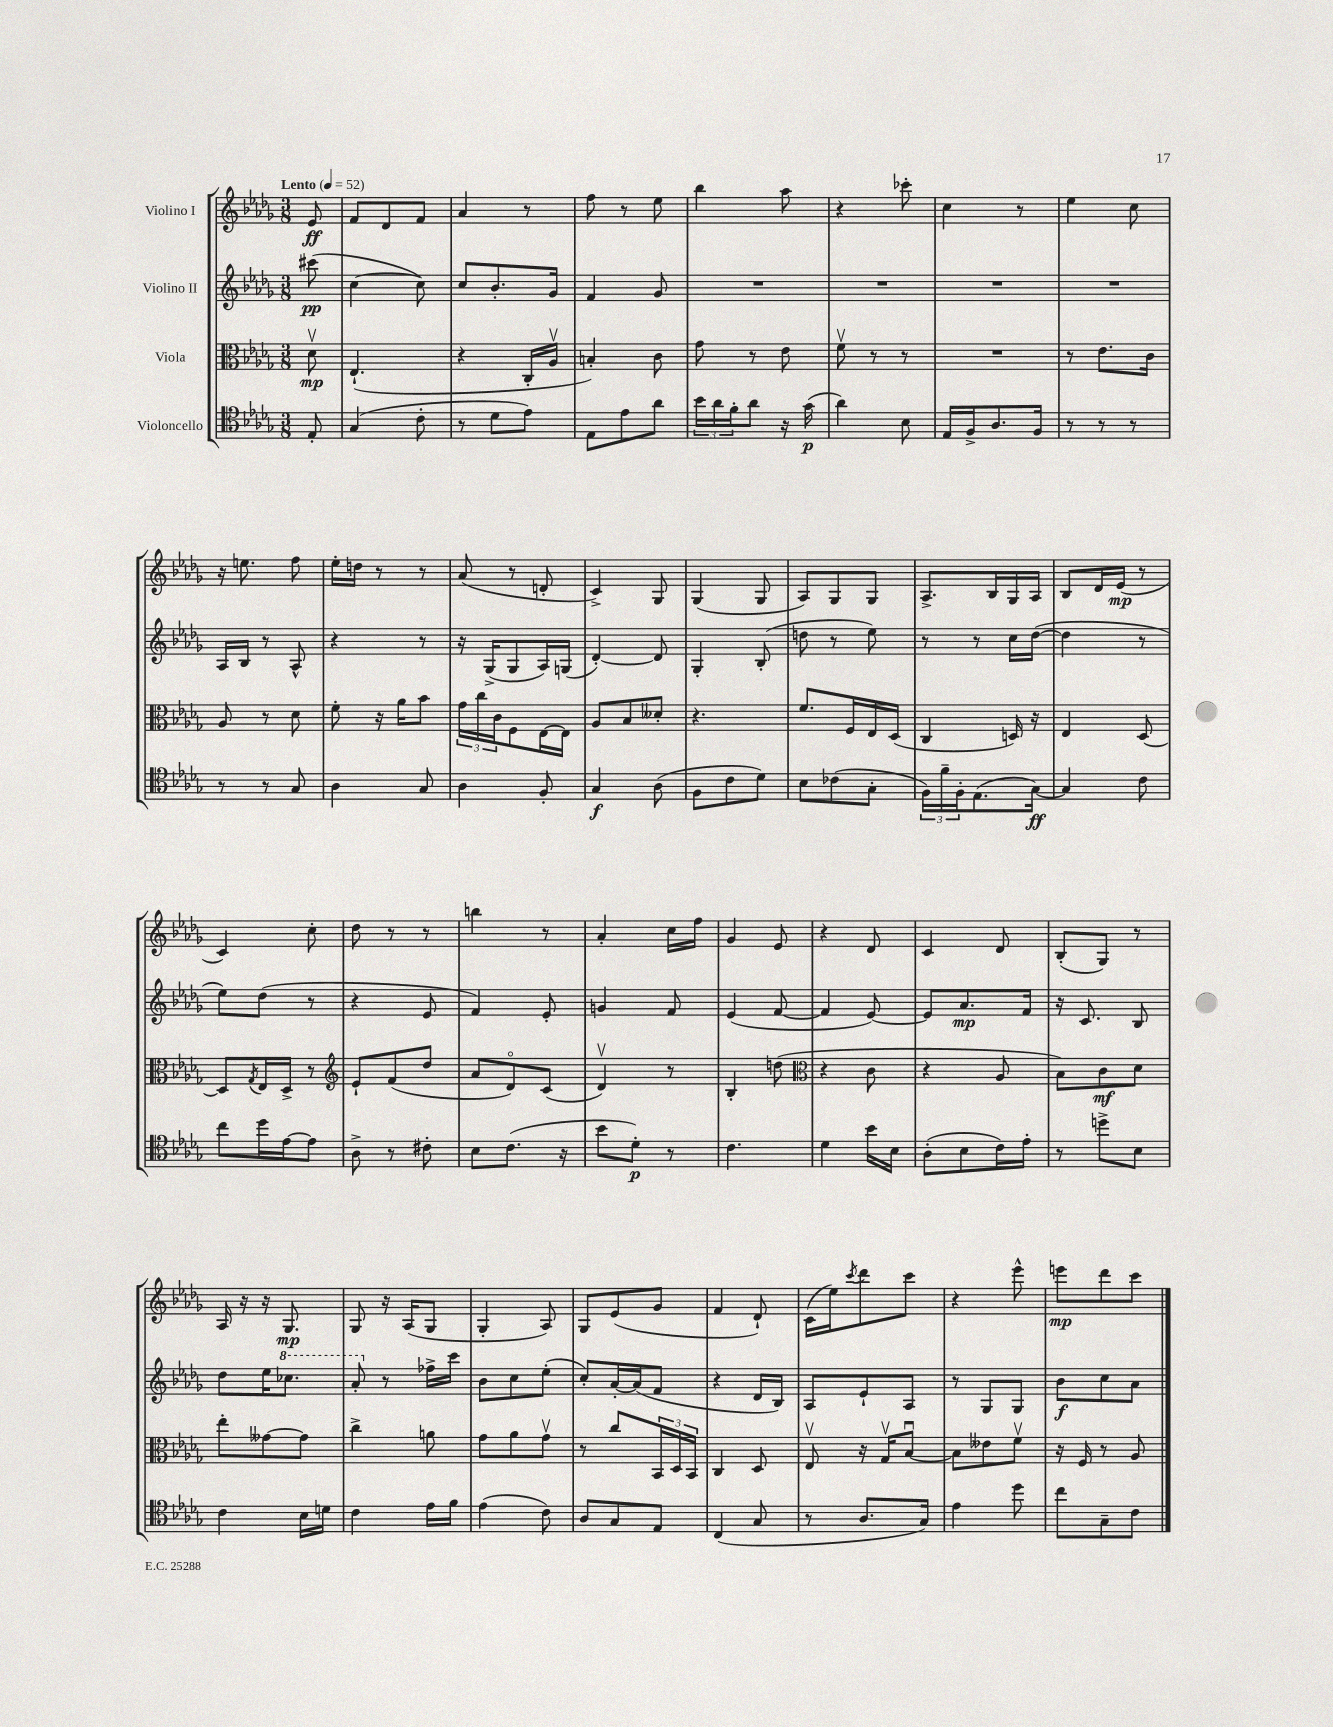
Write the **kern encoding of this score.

**kern	**dynam	**kern	**dynam	**kern	**dynam	**kern	**dynam
*part4	*part4	*part3	*part3	*part2	*part2	*part1	*part1
*staff4	*staff4	*staff3	*staff3	*staff2	*staff2	*staff1	*staff1
*I"Violoncello	*	*I"Viola	*	*I"Violino II	*	*I"Violino I	*
*clefC4	*	*clefC3	*	*clefG2	*	*clefG2	*
*k[b-e-a-d-g-]	*	*k[b-e-a-d-g-]	*	*k[b-e-a-d-g-]	*	*k[b-e-a-d-g-]	*
*M3/8	*	*M3/8	*	*M3/8	*	*M3/8	*
*MM52	*	*MM52	*	*MM52	*	*MM52	*
=	=	=	=	=	=	=	=
!	!	!	!	!	!	!LO:TX:a:B:t=Lento	!
8E-'/	.	8d-v\	mp	(8ccc#X\	pp	8e-/	ff
=1	=1	=1	=1	=1	=1	=1	=1
(4G-/	.	(4.E-`/	.	[4cc\	.	8f/L	.
.	.	.	.	.	.	8d-/	.
8c'\	.	.	.	8cc\])	.	8f/J	.
=2	=2	=2	=2	=2	=2	=2	=2
8r	.	4r	.	8cc/L	.	4a-/	.
8d-\L	.	.	.	8.b-'/	.	.	.
8e-\J)	.	16C'/LL	.	.	.	8r	.
.	.	16A-v/JJ	.	16g-/Jk	.	.	.
=3	=3	=3	=3	=3	=3	=3	=3
8E-\L	.	4Bn'/)	.	4f/	.	8ff\	.
8e-\	.	.	.	.	.	8r	.
8a-\J	.	8c\	.	8g-/	.	8ee-\	.
=4	=4	=4	=4	=4	=4	=4	=4
24b-\LL	.	8g-\	.	4.r	.	4bb-\	.
24a-\	.	.	.	.	.	.	.
24f'\J	.	.	.	.	.	.	.
8a-\J	.	8r	.	.	.	.	.
16r	.	8e-\	.	.	.	8aa-\	.
(16g-\	p	.	.	.	.	.	.
=5	=5	=5	=5	=5	=5	=5	=5
4a-\)	.	8fv\	.	4.r	.	4r	.
.	.	8r	.	.	.	.	.
8B-\	.	8r	.	.	.	8ccc-X'\	.
=6	=6	=6	=6	=6	=6	=6	=6
16E-/LL	.	4.r	.	4.r	.	4cc\	.
16F^/J	.	.	.	.	.	.	.
8.A-/	.	.	.	.	.	.	.
.	.	.	.	.	.	8r	.
16F/Jk	.	.	.	.	.	.	.
=7	=7	=7	=7	=7	=7	=7	=7
8r	.	8r	.	4.r	.	4ee-\	.
8r	.	8.e-\L	.	.	.	.	.
8r	.	.	.	.	.	8cc\	.
.	.	16c\Jk	.	.	.	.	.
!!LO:LB:g=z
=8	=8	=8	=8	=8	=8	=8	=8
8r	.	8A-/	.	16A-/LL	.	16r	.
.	.	.	.	16B-/JJ	.	8.een\	.
8r	.	8r	.	8r	.	.	.
8G-/	.	8d-\	.	8A-^^/	.	8ff\	.
=9	=9	=9	=9	=9	=9	=9	=9
4A-\	.	8f'\	.	4r	.	16ee-'\LL	.
.	.	.	.	.	.	16ddn\JJ	.
.	.	16r	.	.	.	8r	.
.	.	16a-\KL	.	.	.	.	.
8G-/	.	8b-\J	.	8r	.	8r	.
=10	=10	=10	=10	=10	=10	=10	=10
4A-\	.	24g-\LL	.	16r	.	(8a-/	.
.	.	24cc\	.	.	.	.	.
.	.	.	.	(16G-^/KL	.	.	.
.	.	24c\J	.	.	.	.	.
.	.	8F\	.	8G-/	.	8r	.
8F'/	.	[16E-\L	.	16A-/L)	.	8dn'/	.
.	.	16E-\JJ]	.	(16Gn/JJ	.	.	.
=11	=11	=11	=11	=11	=11	=11	=11
4G-/	f	8A-/L	.	[4d-'/)	.	4c^/)	.
.	.	8B-/	.	.	.	.	.
(8A-\	.	8d--X'/J	.	8d-/]	.	8G-/	.
=12	=12	=12	=12	=12	=12	=12	=12
8F\L	.	4.r	.	4G-'/	.	(4G-/	.
8c\	.	.	.	.	.	.	.
8d-\J)	.	.	.	(8B-'/	.	8G-/	.
=13	=13	=13	=13	=13	=13	=13	=13
8B-\L	.	8.f/L	.	8ddn\	.	8A-/L)	.
(8c-X\	.	.	.	8r	.	8G-/	.
.	.	16F/L	.	.	.	.	.
8G-'\J	.	16E-/	.	8ee-\)	.	8G-/J	.
.	.	(16D-/JJ	.	.	.	.	.
=14	=14	=14	=14	=14	=14	=14	=14
24F\LL)	.	4C/	.	8r	.	8.A-^/L	.
24f~\	.	.	.	.	.	.	.
24F'\J	.	.	.	.	.	.	.
(8.E-\	.	.	.	8r	.	.	.
.	.	.	.	.	.	16B-/L	.
.	.	16Dn/)	.	16cc\LL	.	16G-/	.
[16G-\Jk)	ff	16r	.	([16dd-\JJ	.	16A-/JJ	.
=15	=15	=15	=15	=15	=15	=15	=15
4G-/]	.	4E-/	.	4dd-\]	.	8B-/L	.
.	.	.	.	.	.	16d-/L	.
.	.	.	.	.	.	(16e-/JJ	mp
8c\	.	[8D-/	.	8r	.	8r	.
!!LO:LB:g=z
=16	=16	=16	=16	=16	=16	=16	=16
8cc\L	.	8D-/L]	.	8ee-\L)	.	4c/)	.
.	.	8qG-/	.	.	.	.	.
16dd-\L	.	16E-/L	.	(8dd-\J	.	.	.
[16e-\J	.	16D-^/JJ	.	.	.	.	.
8e-\J]	.	8r	.	8r	.	8cc'\	.
=17	=17	=17	=17	=17	=17	=17	=17
*	*	*clefG2	*	*	*	*	*
8A-^\	.	8e-`/L	.	4r	.	8dd-\	.
8r	.	(8f/	.	.	.	8r	.
8c#X'\	.	8dd-/J	.	8e-/	.	8r	.
=18	=18	=18	=18	=18	=18	=18	=18
8B-\L	.	8a-/L	.	4f/)	.	4bbn\	.
(8.c\J	.	8d-/)	.	.	.	.	.
.	.	(8c/J	.	8e-'/	.	8r	.
16r	.	.	.	.	.	.	.
=19	=19	=19	=19	=19	=19	=19	=19
8b-\L	.	4d-v/)	.	4gn/	.	4a-'/	.
8d-'\J)	p	.	.	.	.	.	.
8r	.	8r	.	8f/	.	16cc\LL	.
.	.	.	.	.	.	16ff\JJ	.
=20	=20	=20	=20	=20	=20	=20	=20
4.c\	.	4B-'/	.	(4e-/	.	4g-/	.
.	.	(8ddn\	.	[8f/	.	8e-/	.
=21	=21	=21	=21	=21	=21	=21	=21
*	*	*clefC3	*	*	*	*	*
4d-\	.	4r	.	4f/]	.	4r	.
16b-\LL	.	8c\	.	[8e-/)	.	8d-/	.
16B-\JJ	.	.	.	.	.	.	.
=22	=22	=22	=22	=22	=22	=22	=22
(8A-'\L	.	4r	.	8e-/L]	.	4c/	.
8B-\	.	.	.	8.a-/	mp	.	.
16c\L)	.	8A-/	.	.	.	8d-/	.
16e-'\JJ	.	.	.	16f/Jk	.	.	.
=23	=23	=23	=23	=23	=23	=23	=23
8r	.	8B-\L)	.	16r	.	(8B-'/L	.
.	.	.	.	8.c/	.	.	.
8ddn^\L	.	8c\	mf	.	.	8G-/J)	.
8B-\J	.	8d-\J	.	8B-/	.	8r	.
!!LO:LB:g=z
=24	=24	=24	=24	=24	=24	=24	=24
4c\	.	8ee-'\L	.	8dd-\L	.	16A-/	.
.	.	.	.	.	.	16r	.
.	.	[8g--X\	.	16ee-\K	.	16r	.
*	*	*	*	*8va	*	*	*
.	.	.	.	8.ccc-X\J	.	8.G-/	mp
16B-\LL	.	8g--\J]	.	.	.	.	.
16dn\JJ	.	.	.	.	.	.	.
=25	=25	=25	=25	=25	=25	=25	=25
4c\	.	4cc^\	.	8aa-'/	.	8G-/	.
*	*	*	*	*X8va	*	*	*
.	.	.	.	8r	.	16r	.
.	.	.	.	.	.	(16A-/KL	.
16e-\LL	.	8an\	.	16ff-X^\LL	.	8G-/J	.
16f\JJ	.	.	.	16ccc\JJ	.	.	.
=26	=26	=26	=26	=26	=26	=26	=26
(4e-\	.	8g-\L	.	8b-\L	.	4G-'/	.
.	.	8a-\	.	8cc\	.	.	.
8c\)	.	8g-v\J	.	(8ee-'\J	.	8A-/)	.
=27	=27	=27	=27	=27	=27	=27	=27
8A-/L	.	8r	.	8cc'/L)	.	8G-/L	.
8G-/	.	8cc/L	.	[16a-'/L	.	(8e-/	.
.	.	.	.	(16a-/J]	.	.	.
8E-/J	.	24BB-/L	.	8f/J	.	8g-/J	.
.	.	24D-/	.	.	.	.	.
.	.	24BB-/JJ	.	.	.	.	.
=28	=28	=28	=28	=28	=28	=28	=28
(4C/	.	4C/	.	4r	.	4f/	.
8G-/	.	8D-/	.	16d-/LL	.	8d-`/)	.
.	.	.	.	16B-/JJ)	.	.	.
=29	=29	=29	=29	=29	=29	=29	=29
8r	.	8E-v/	.	8A-/L	.	(16c\LL	.
.	.	.	.	.	.	16ee-\J)	.
.	.	.	.	.	.	8qccc/	.
8.A-/L	.	16r	.	8e-`/	.	8ddd-\	.
.	.	16G-v/KL	.	.	.	.	.
.	.	[8B-u/J	.	8A-/J	.	8ccc\J	.
16G-/Jk)	.	.	.	.	.	.	.
=30	=30	=30	=30	=30	=30	=30	=30
4e-\	.	8B-\L]	.	8r	.	4r	.
.	.	8e--X\	.	8G-/L	.	.	.
8dd-\	.	8fv\J	.	8G-/J	.	8eee-^^\	.
=31	=31	=31	=31	=31	=31	=31	=31
8cc\L	.	16r	.	8b-\L	f	8eeen\L	mp
.	.	16F/	.	.	.	.	.
8G-~\	.	8r	.	8cc\	.	8ddd-\	.
8c\J	.	8A-/	.	8a-\J	.	8ccc\J	.
==	==	==	==	==	==	==	==
*-	*-	*-	*-	*-	*-	*-	*-
